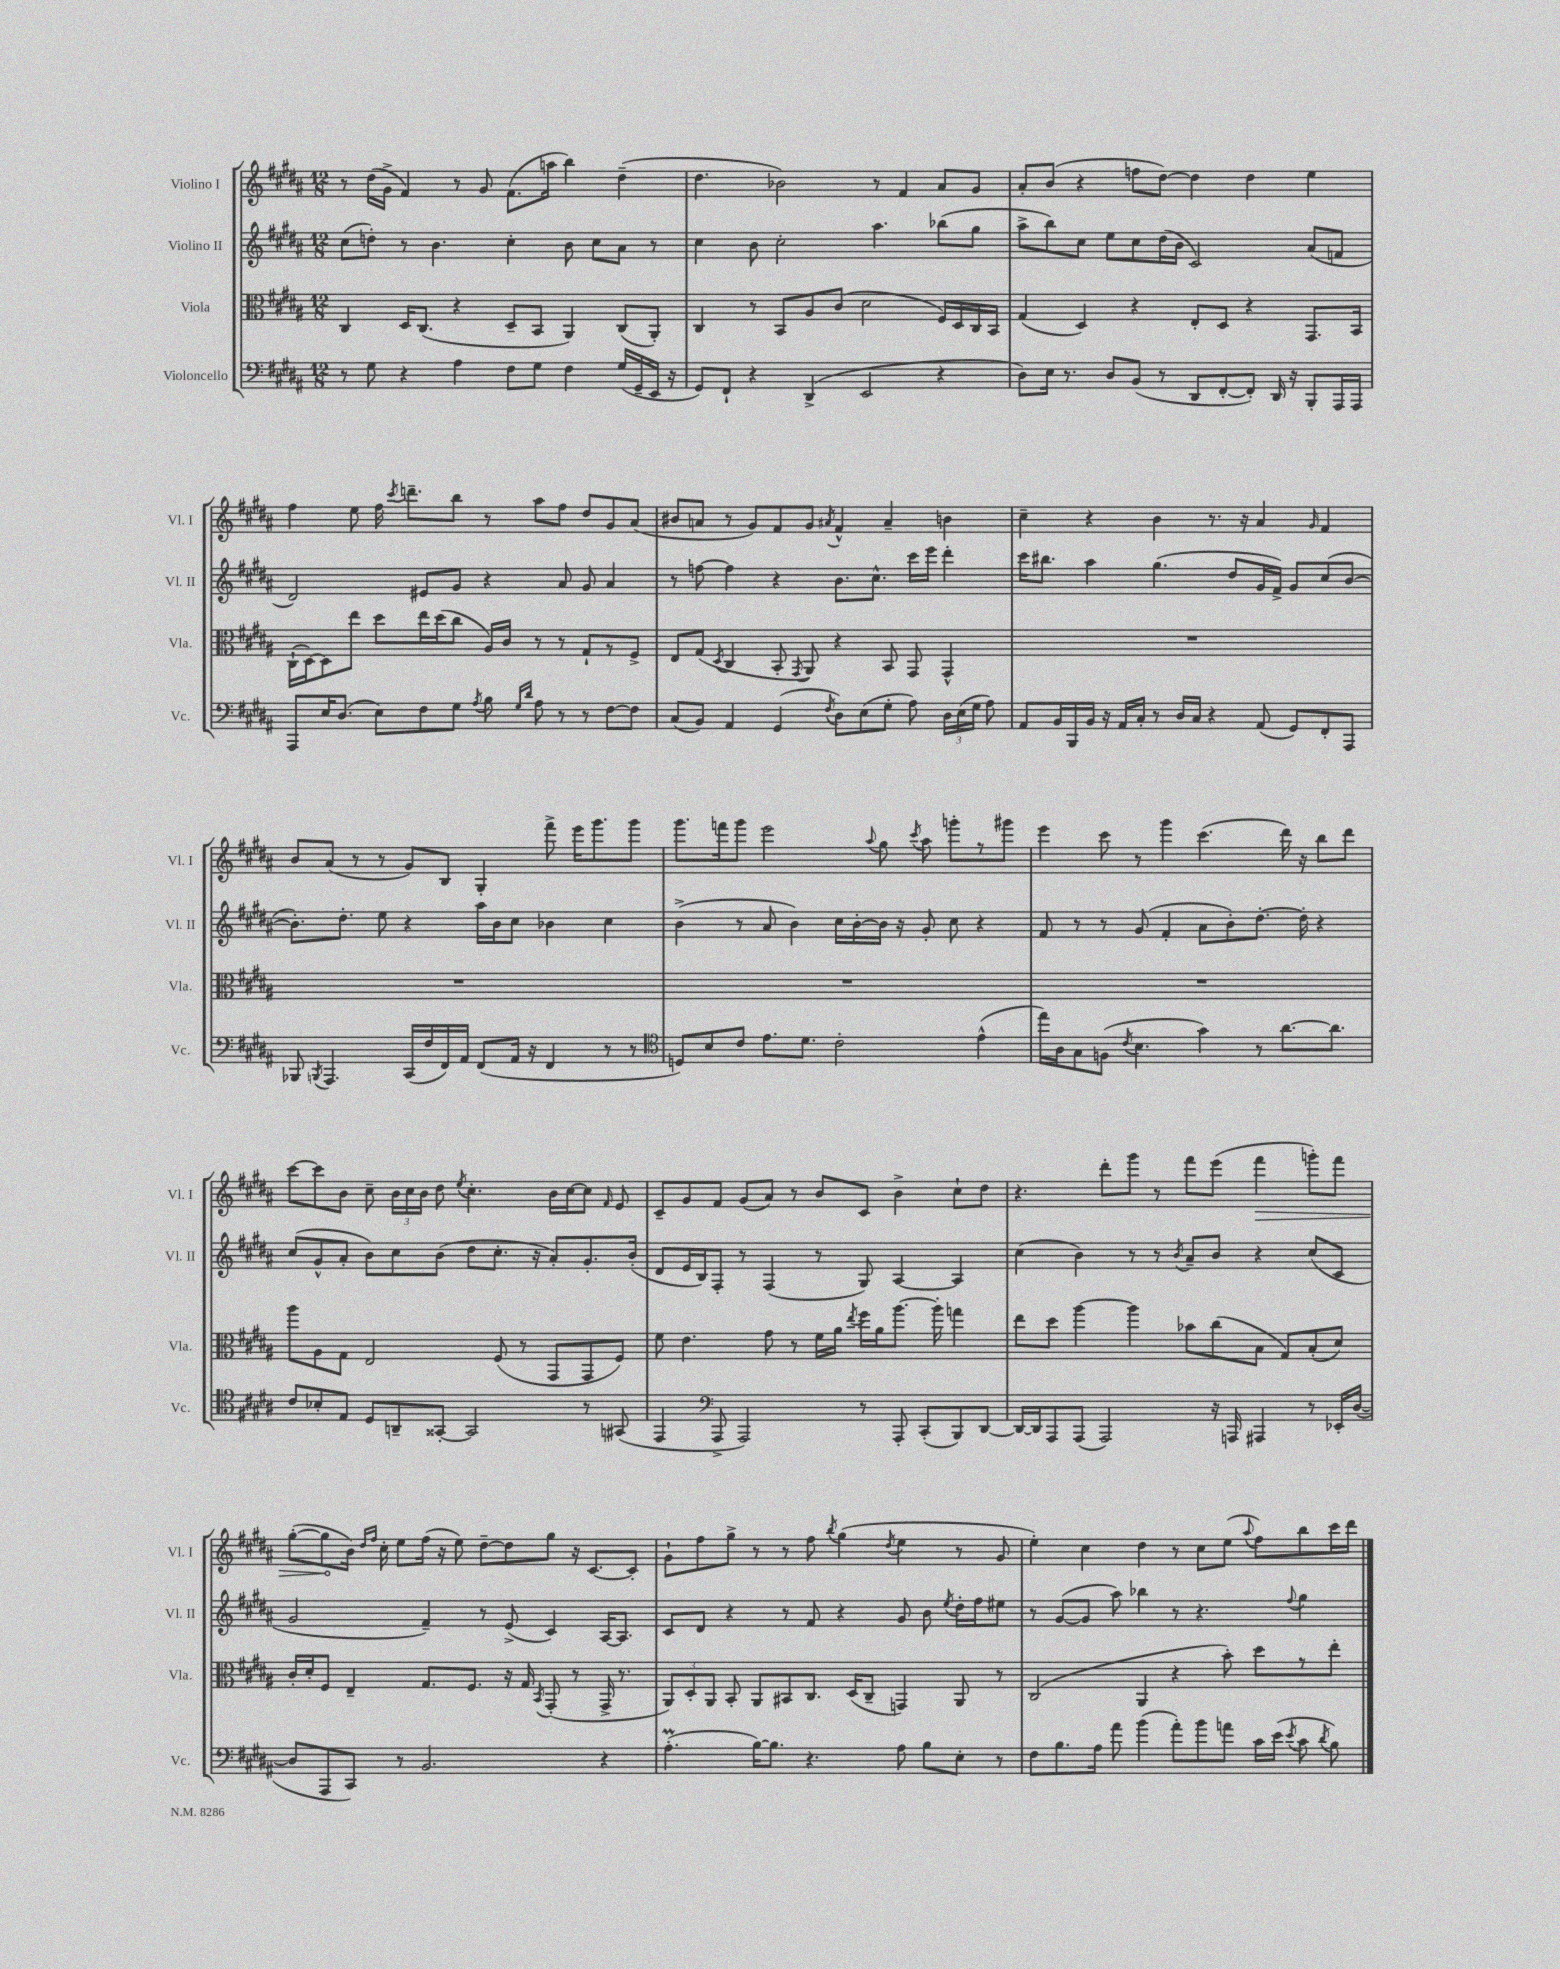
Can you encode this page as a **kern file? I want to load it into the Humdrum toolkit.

**kern	**kern	**kern	**kern	**dynam
*part4	*part3	*part2	*part1	*part1
*staff4	*staff3	*staff2	*staff1	*staff1
*I"Violoncello	*I"Viola	*I"Violino II	*I"Violino I	*
*I'Vc.	*I'Vla.	*I'Vl. II	*I'Vl. I	*
*clefF4	*clefC3	*clefG2	*clefG2	*
*k[f#c#g#d#a#]	*k[f#c#g#d#a#]	*k[f#c#g#d#a#]	*k[f#c#g#d#a#]	*
*M12/8	*M12/8	*M12/8	*M12/8	*
=1	=1	=1	=1	=1
8r	4C#/	(8cc#\L	8r	.
8G#\	.	8ddn'\J)	(16dd#\LL	.
.	.	.	16g#^\JJ	.
4r	16D#/KL	8r	4f#/)	.
.	(8.C#/J	.	.	.
.	.	4.b\	.	.
4A#\	4r	.	8r	.
.	.	.	8g#/	.
8F#\L	8D#~/L	4cc#'\	(8.f#\L	.
8G#\J	8BB/J	.	.	.
.	.	.	16aan\Jk	.
4F#\	4AA#/)	8b\	4bb\)	.
.	.	8cc#\L	.	.
(16G#/LL	(8C#/L	8a#\J	(4dd#~\	.
16GG#~/	.	.	.	.
16EE/JJ	8AA#'/J)	8r	.	.
16r	.	.	.	.
=2	=2	=2	=2	=2
8GG#/L)	4C#/	4cc#\	4.dd#\	.
8FF#`/J	.	.	.	.
4r	8r	8b\	.	.
.	8BB/L	2cc#'\	2b-X\)	.
(4DD#^/	8A#/	.	.	.
.	(8c#/J	.	.	.
2EE/	2d#\	.	.	.
.	.	4.aa#\	8r	.
.	.	.	4f#/	.
4r	16F#/LL)	(8bb-X\L	8a#/L	.
.	16D#/	.	.	.
.	16C#/	8gg#\J	8g#/J	.
.	16BB/JJ	.	.	.
=3	=3	=3	=3	=3
8D#\L)	(4G#/	8aa#^\L	8a#'/L	.
16E\Jk	.	8bb\)	(8b/J	.
8.r	.	.	.	.
.	4D#/)	8cc#\J	4r	.
8D#/L	.	8ee\L	.	.
(8BB/J	4r	8cc#\	8ffn\L	.
8r	.	(16dd#\L	[8dd#\J)	.
.	.	16b\JJ	.	.
8DD#/L	8E'/L	2c#/)	4dd#\]	.
[8FF#'/	8D#/J	.	.	.
8FF#'/J])	4r	.	4dd#\	.
16DD#/	.	.	.	.
16r	.	.	.	.
8BBB'/L	8.GG#/L	(8a#/L	4ee\	.
16AAA#/L	.	8fn/J	.	.
16AAA#/JJ	16BB/Jk	.	.	.
!!LO:LB:g=z
=4	=4	=4	=4	=4
8AAA#/L	(16C#`\LL	2d#/)	4ff#\	.
.	[16D#\J)	.	.	.
16E/K	8D#\]	.	.	.
(8.D#/J	.	.	.	.
.	8ee\J	.	8ee\	.
8E\L)	8dd#\L	.	16ff#\	.
.	.	.	8qccc#/	.
.	.	.	8.dddn~\L	.
8F#\	16ee\L	8e#X/L	.	.
.	(16dd#\J	.	.	.
8G#\J	8cc#\J	8g#/J	8bb\J	.
8qA#/	.	.	.	.
8B\	16A#/LL)	4r	8r	.
.	16c#/JJ	.	.	.
16qqG#/LL	.	.	.	.
16qqd#/JJ	.	.	.	.
8A#\	8r	.	8aa#\L	.
8r	8r	8a#/	8ff#\J	.
8r	8G#`/L	8g#/	8dd#/L	.
[8F#\L	8r	4a#/	8g#/	.
8F#\J]	8F#^/J	.	(8a#/J	.
=5	=5	=5	=5	=5
(8C#/L	8E/L	8r	8b#X/L	.
8BB/J)	(8G#/J	[8ffn\	8an/J	.
.	8qD#/	.	.	.
4AA#/	4C#/	4ff\]	8r	.
.	.	.	8g#/L)	.
(4GG#/	8BB'/	4r	8f#/	.
.	8qGG#/	.	.	.
.	8AA#/)	.	8g#/J	.
8qF#/	.	.	8qa#X/	.
8D#\L)	4r	8.b\L	4f#^^/	.
(8E\	.	.	.	.
.	.	8.cc#^^\J	.	.
8G#'\J	8BB/	.	4a#~/	.
8A#\)	8GG#/	16ccc#\LL	.	.
.	.	16eee\JJ	.	.
24D#\LL	4GG#^^/	4ddd#'\	4bn\	.
(24E\	.	.	.	.
24G#\JJ	.	.	.	.
8A#\)	.	.	.	.
=6	=6	=6	=6	=6
8AA#/L	1.r	16ccc#\KL	4cc#~\	.
.	.	8.bb#X\J	.	.
16BB/L	.	.	.	.
16BBB/	.	.	.	.
16BB/JJ	.	4aa#\	4r	.
16r	.	.	.	.
16AA#/LL	.	.	.	.
16C#'/JJ	.	.	.	.
8r	.	(4.gg#\	4b\	.
16D#/LL	.	.	.	.
16C#/JJ	.	.	.	.
4r	.	.	8.r	.
.	.	8dd#/L	.	.
.	.	.	16r	.
(8AA#/	.	16g#/L	4a#/	.
.	.	16f#^/JJ)	.	.
8GG#/L)	.	8g#/L	.	.
.	.	.	16qqg#/	.
8FF#'/	.	(8cc#/	4f#/	.
8AAA#/J	.	[8b/J	.	.
!!LO:LB:g=z
=7	=7	=7	=7	=7
8BBB-X/	1.r	8.b'\L])	8b/L	.
8qBBBn/	.	.	.	.
4.AAA#/	.	.	(8a#/J	.
.	.	8.dd#'\J	.	.
.	.	.	8r	.
.	.	8ee\	8r	.
(16CC#/LL	.	4r	8g#/L)	.
16F#/	.	.	.	.
16FF#/)	.	.	8B/J	.
16AA#/JJ	.	.	.	.
(8FF#/L	.	16aa#\LL	4G#'/	.
.	.	16b\J	.	.
16AA#/Jk	.	8cc#\J	.	.
16r	.	.	.	.
4FF#/	.	4b-X\	8fff#^\	.
.	.	.	16eee\KL	.
.	.	.	8.ggg#\	.
8r	.	4cc#\	.	.
8r	.	.	8ggg#\J	.
=8	=8	=8	=8	=8
*clefC4	*	*	*	*
8Dn/L)	1.r	(4b^\	8.ggg#\L	.
8B/	.	.	.	.
.	.	.	16fffn\k	.
8c#/J	.	8r	8ggg#\J	.
8.e\L	.	8a#/	2eee\	.
.	.	4b\)	.	.
8.d#\J	.	.	.	.
2c#'\	.	16cc#\LL	.	.
.	.	[16b'\	.	.
.	.	.	8qqaa#/	.
.	.	16b\JJ]	8gg#\	.
.	.	16r	.	.
.	.	.	8qccc#/	.
.	.	8g#'/	8aa#\	.
.	.	8cc#\	8gggn'\L	.
(4e^^\	.	4r	8r	.
.	.	.	8ggg#X\J	.
=9	=9	=9	=9	=9
16ee\LL)	1.r	8f#/	4eee\	.
16A#\J	.	.	.	.
8G#\	.	8r	.	.
(8Fn\J	.	8r	8ccc#\	.
8qc#/	.	.	.	.
4.B\	.	(8g#/	8r	.
.	.	4f#'/	4ggg#\	.
4g#\)	.	8a#\L	(4.ccc#\	.
.	.	8b'\)	.	.
8r	.	[8.dd#'\J	.	.
[8.a#\L	.	.	16ddd#\)	.
.	.	16dd#'\]	16r	.
.	.	4r	8bb\L	.
8.a#\J]	.	.	.	.
.	.	.	8ddd#\J	.
!!LO:LB:g=z
=10	=10	=10	=10	=10
8c#/L	8aa#\L	(8cc#/L	[8ccc#\L	.
8B-X'/	8A#\	8g#^^/	8ccc#\]	.
8E/J	8G#\J	8a#'/J	8b\J	.
8D#/L	2E/	8b\L)	8cc#~\	.
8AAn~/	.	8cc#\	24b\LL	.
.	.	.	24cc#\	.
.	.	.	24b\JJ	.
[8GG##X'/J	.	(8b\J	8dd#\	.
.	.	.	8qee/	.
2GG##/]	.	8dd#\L	4.cc#'\	.
.	(8F#/	8.cc#'\J	.	.
.	8r	.	.	.
.	.	16r	.	.
.	8GG#/L	8a#'/L)	16b\LL	.
.	.	.	[16cc#\J	.
8r	8GG#/	8.g#'/	8cc#\J]	.
.	.	.	16qqf#/	.
(8GG#X/	8F#/J)	.	8e/	.
.	.	(16b'/Jk	.	.
=11	=11	=11	=11	=11
4EE/	8f#\	8d#/L	8c#~/L	.
.	4.e\	16e/L	8g#/	.
.	.	16B/J)	.	.
*clefF4	*	*	*	*
8AAA#^/	.	8F#'/J	8f#/J	.
2AAA#/)	.	8r	(8g#/L	.
.	8g#\	(4F#/	8a#/J)	.
.	8r	.	8r	.
.	16f#\LL	8r	8b/L	.
.	16a#\JJ	.	.	.
.	8qee/	.	.	.
8r	16ff#\LL	8G#/)	8c#/J	.
.	16a#\J	.	.	.
8AAA#'/	[8.aa#\J	[4A#/	4b^\	.
(8CC#'/L	.	.	.	.
.	16aa#'\]	.	.	.
8BBB/)	4ggn\	4A#/]	8cc#`\L	.
[8DD#/J	.	.	8dd#\J	.
=12	=12	=12	=12	=12
16DD#/LL_	8ee\L	(4cc#\	4.r	.
16DD#/J]	.	.	.	.
8AAA#/	8dd#\J	.	.	.
(8AAA#/J	[4aa#\	4b\)	.	.
2AAA#/)	.	.	8ddd#'\L	.
.	4aa#\]	8r	8ggg#\J	.
.	.	8r	8r	.
.	.	8qb/	.	.
.	8b-X\L	8a#~/L	8fff#\L	.
16r	(8cc#\	8b/J	(8eee\J	.
16AAAn/	.	.	.	.
!	!	!	!	!LO:HP:b
4AAA#X/	8B\J	4r	4fff#\	>
.	8G#/L)	.	.	.
8r	(8B'/	(8cc#/L	8gggn'\L)	.
16EE-X'/LL	8d#/J)	8c#/J	8fff#\J	.
([16D#/JJ	.	.	.	.
!!LO:LB:g=z
=13	=13	=13	=13	=13
8D#/L]	16c#'/LL	2g#/	([8gg#'\L	.
.	16d#'/J	.	.	.
8AAA#/	8F#/J	.	8gg#\]	.
8CC#/J)	4E~/	.	16b\Jk)	]
.	.	.	16qqdd#/LL	.
.	.	.	16qqff#/JJ	.
.	.	.	16cc#'\	.
8r	.	.	8ee\L	.
2.BB/	8.G#/L	4f#~/)	(16ff#\Jk	.
.	.	.	16r	.
.	.	.	8ee\)	.
.	8.F#/J	.	.	.
.	.	8r	[8dd#~\L	.
.	16r	(8e^/	8dd#\]	.
.	16G#/	.	.	.
.	8qBB/	.	.	.
.	(8GG#'/	4c#/)	8gg#\J	.
.	8r	.	16r	.
.	.	.	[8.c#/L	.
4r	16GG#^/	[16A#/KL	.	.
.	8.r	8.A#/J]	.	.
.	.	.	8c#'/J]	.
=14	=14	=14	=14	=14
(4.A#m'\	12AA#/L)	8c#/L	8g#`\L	.
.	12D#'/	.	.	.
.	.	8d#/J	8ff#\	.
.	12AA#/J	.	.	.
.	8BB'/	4r	8gg#^\J	.
[16B\KL)	8AA#/L	.	8r	.
8.B\J]	.	.	.	.
.	8BB#X/	8r	8r	.
4.r	8.C#/J	8f#/	8ff#\	.
.	.	.	8qbb/	.
.	.	4r	(4gg#\	.
.	(16D#/KL	.	.	.
.	8C#~/J	.	.	.
.	.	.	8qdd#/	.
8A#\	4GGn/)	8g#/	4ee\	.
8B\L	.	8b\	.	.
.	.	8qee/	.	.
8E'\J	8AA#/	16dd#'\LL	8r	.
.	.	16ff#\J	.	.
8r	8r	8ee#X\J	8g#/	.
=15	=15	=15	=15	=15
8F#\L	(2C#/	8r	4ee'\)	.
8.B\	.	([8g#/L	.	.
.	.	8g#/J]	4cc#\	.
16A#\Jk	.	.	.	.
8a#\	.	8aa#\)	.	.
(4b\	4AA#/	4bb-X\	4dd#\	.
8a#'\L)	4r	8r	8r	.
8b\	.	4.r	8cc#\L	.
8an\J	8b'\)	.	(8ee\J	.
.	.	.	8qqaa#/	.
16c#\LL	8dd#\L	.	8ff#\L)	.
(16e\JJ	.	.	.	.
8qe/	.	8qqff#/	.	.
8c#\	8r	4gg#\	8bb\	.
8qd#/	.	.	.	.
8B\)	8ee'\J	.	16ccc#\L	.
.	.	.	16ddd#\JJ	.
==	==	==	==	==
*-	*-	*-	*-	*-
